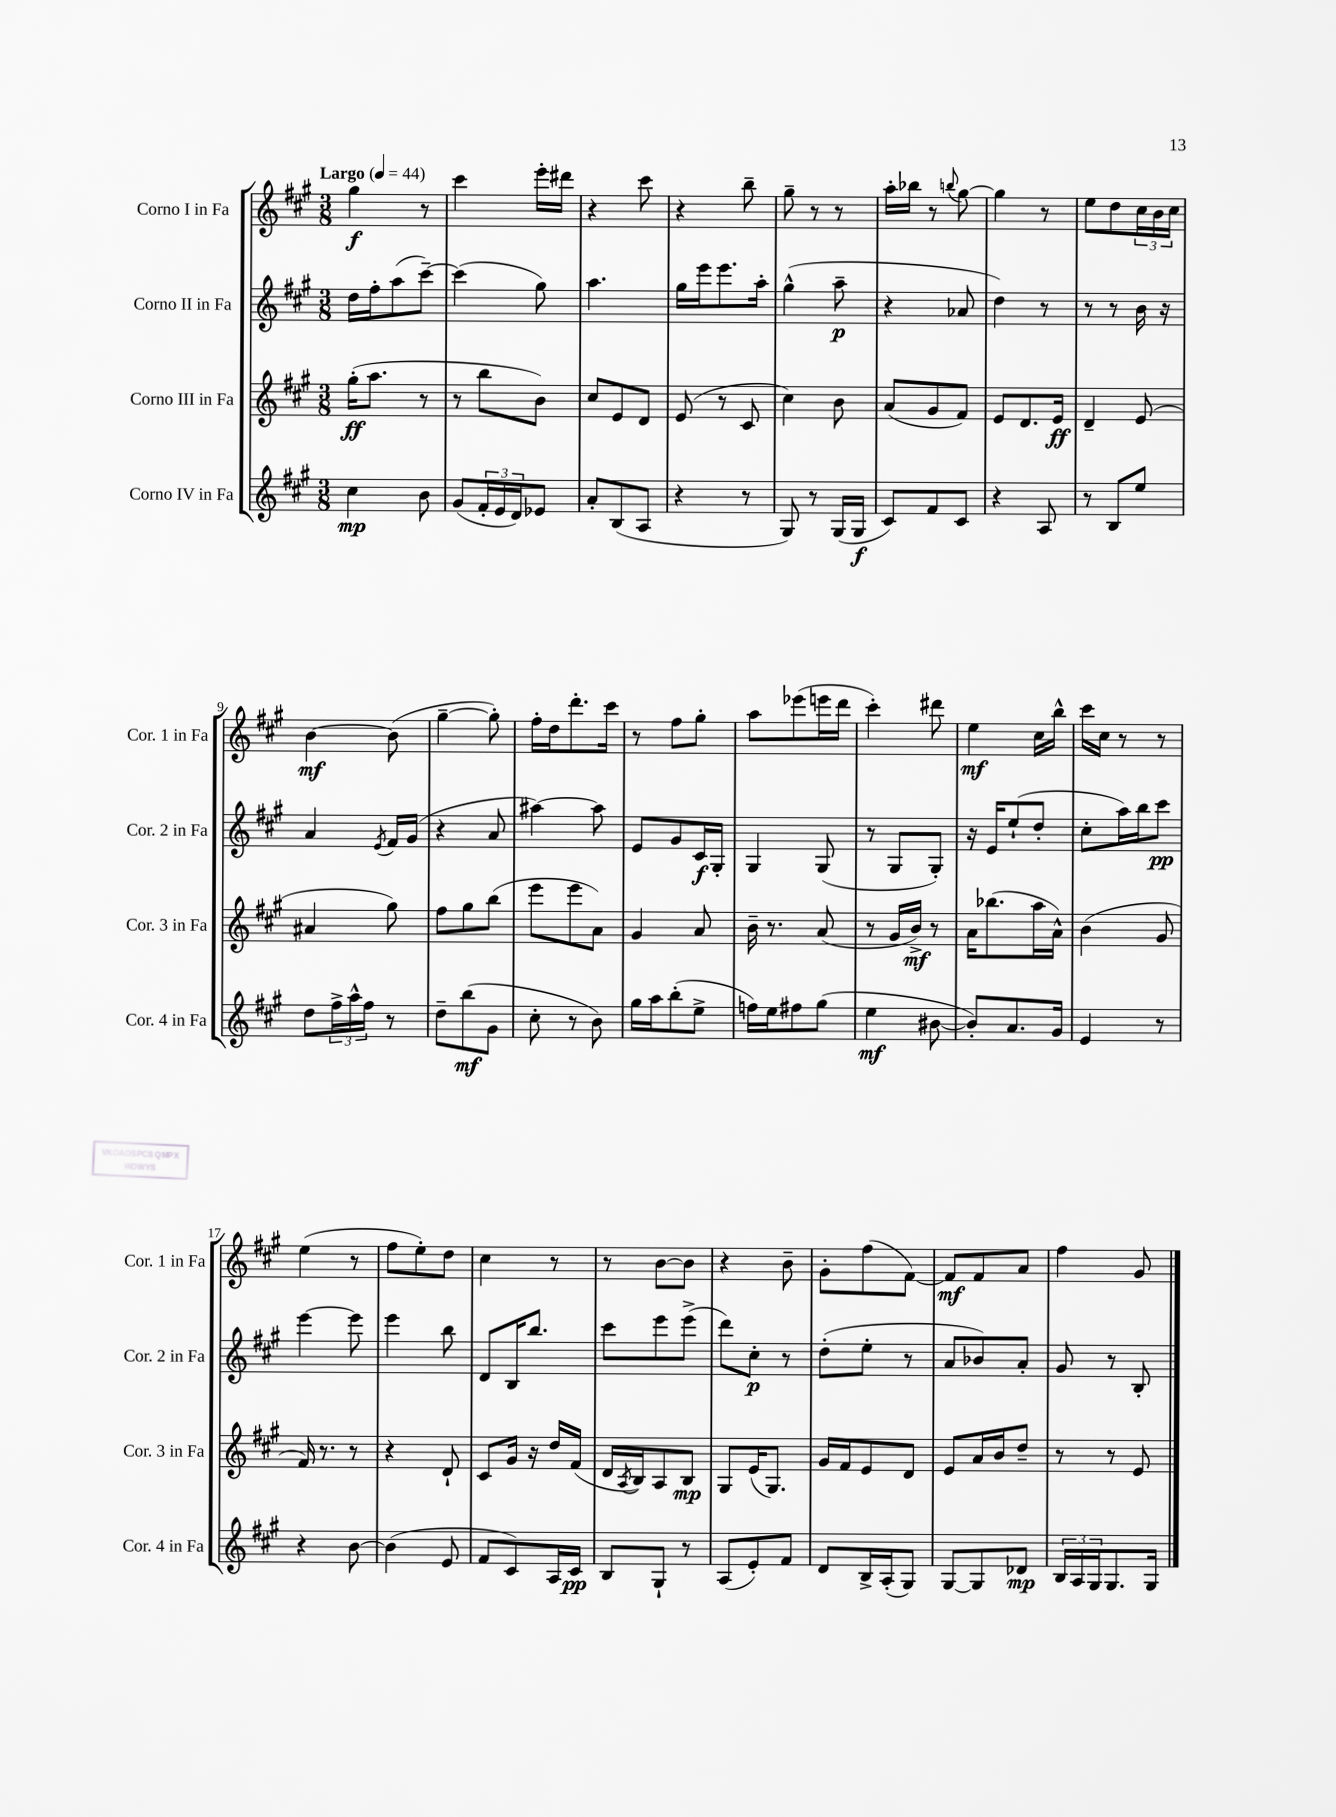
<<
\new StaffGroup <<
\new Staff = "s0" \with { instrumentName = "Corno I in Fa" shortInstrumentName = "Cor. 1 in Fa" } {
    \clef treble \key a \major \numericTimeSignature \time 3/8 \tempo "Largo" 4 = 44
    gis''4\f r8 |
    cis'''4 e'''16-. dis'''16 |
    r4 cis'''8 |
    r4 b''8-- |
    gis''8-- r8 r8 |
    a''16-. bes''16 r8 \appoggiatura { b''8 } gis''8~ |
    gis''4 r8 |
    e''8 d''8 \tuplet 3/2 { cis''16 b'16 cis''16 } |
    b'4~\mf b'8( |
    gis''4~-- gis''8-.) |
    fis''16-. d''16 d'''8.-. cis'''16 |
    r8 fis''8 gis''8-. |
    a''8 ees'''8( e'''16 d'''16 |
    cis'''4-.) dis'''8 |
    e''4\mf cis''16 b''16-^ |
    cis'''16 cis''16 r8 r8 |
    e''4( r8 |
    fis''8 e''8-.) d''8 |
    cis''4 r8 |
    r8 b'8~ b'8 |
    r4 b'8-- |
    gis'8-. fis''8( fis'8~) |
    fis'8\mf fis'8 a'8 |
    fis''4 gis'8 \bar "|." |
}
\new Staff = "s1" \with { instrumentName = "Corno II in Fa" shortInstrumentName = "Cor. 2 in Fa" } {
    \clef treble \key a \major \numericTimeSignature \time 3/8
    d''16 fis''16-. a''8( cis'''8~--) |
    cis'''4( gis''8) |
    a''4. |
    gis''16 e'''16 e'''8. a''16-. |
    gis''4-^( a''8--\p |
    r4 aes'8 |
    d''4) r8 |
    r8 r8 b'16 r16 |
    a'4 \acciaccatura { e'8 } fis'16 gis'16( |
    r4 a'8 |
    ais''4~) ais''8 |
    e'8 gis'8 cis'16\f gis16-. |
    gis4 gis8( |
    r8 gis8 gis8-.) |
    r16 e'16 e''8-!( d''8-. |
    cis''8-. a''16) b''16 cis'''8\pp |
    e'''4~ e'''8 |
    e'''4 b''8 |
    d'8 b16 b''8. |
    cis'''8 e'''8 e'''8->( |
    d'''8) cis''8-.\p r8 |
    d''8-.( e''8-. r8 |
    a'8 bes'8) a'8-. |
    gis'8 r8 b8-. \bar "|." |
}
\new Staff = "s2" \with { instrumentName = "Corno III in Fa" shortInstrumentName = "Cor. 3 in Fa" } {
    \clef treble \key a \major \numericTimeSignature \time 3/8
    gis''16-.\ff( a''8. r8 |
    r8 b''8 b'8) |
    cis''8 e'8 d'8 |
    e'8( r8 cis'8 |
    cis''4) b'8 |
    a'8( gis'8 fis'8) |
    e'8 d'8. e'16\ff |
    d'4-- e'8( |
    ais'4 gis''8) |
    fis''8 gis''8 b''8( |
    e'''8 e'''8 a'8) |
    gis'4 a'8 |
    b'16-- r8. a'8( |
    r8 gis'16 b'16->\mf) r8 |
    a'16 bes''8.( a''16 a'16-^) |
    b'4( gis'8 |
    fis'16) r8. r8 |
    r4 d'8-! |
    cis'8 gis'16 r16 d''16 fis'16( |
    d'16 \acciaccatura { a8 } b16) a8 b8\mp |
    gis8 e'16( gis8.) |
    gis'16 fis'16 e'8 d'8 |
    e'8 a'16 b'16 d''8-- |
    r8 r8 e'8 \bar "|." |
}
\new Staff = "s3" \with { instrumentName = "Corno IV in Fa" shortInstrumentName = "Cor. 4 in Fa" } {
    \clef treble \key a \major \numericTimeSignature \time 3/8
    cis''4\mp b'8 |
    gis'8( \tuplet 3/2 { fis'16-. e'16 d'16) } ees'8 |
    a'8-. b8( a8 |
    r4 r8 |
    gis8) r8 gis16( gis16\f |
    cis'8) fis'8 cis'8 |
    r4 a8 |
    r8 b8 e''8 |
    d''8 \tuplet 3/2 { fis''16-> a''16-^ fis''16 } r8 |
    d''8-- b''8\mf( gis'8 |
    cis''8-. r8 b'8) |
    gis''16 a''16 b''8-.( e''8-> |
    f''16) e''16 fis''8 gis''8( |
    e''4\mf bis'8~ |
    bis'8-.) a'8. gis'16 |
    e'4 r8 |
    r4 b'8~ |
    b'4( e'8 |
    fis'8 cis'8) a16 cis'16\pp |
    b8 gis8-! r8 |
    a8( e'8-.) fis'8 |
    d'8 b16-> a16-.( gis8) |
    gis8~ gis8 des'8\mp |
    \tuplet 3/2 { b16 a16 gis16 } gis8. gis16 \bar "|." |
}
>>
>>
